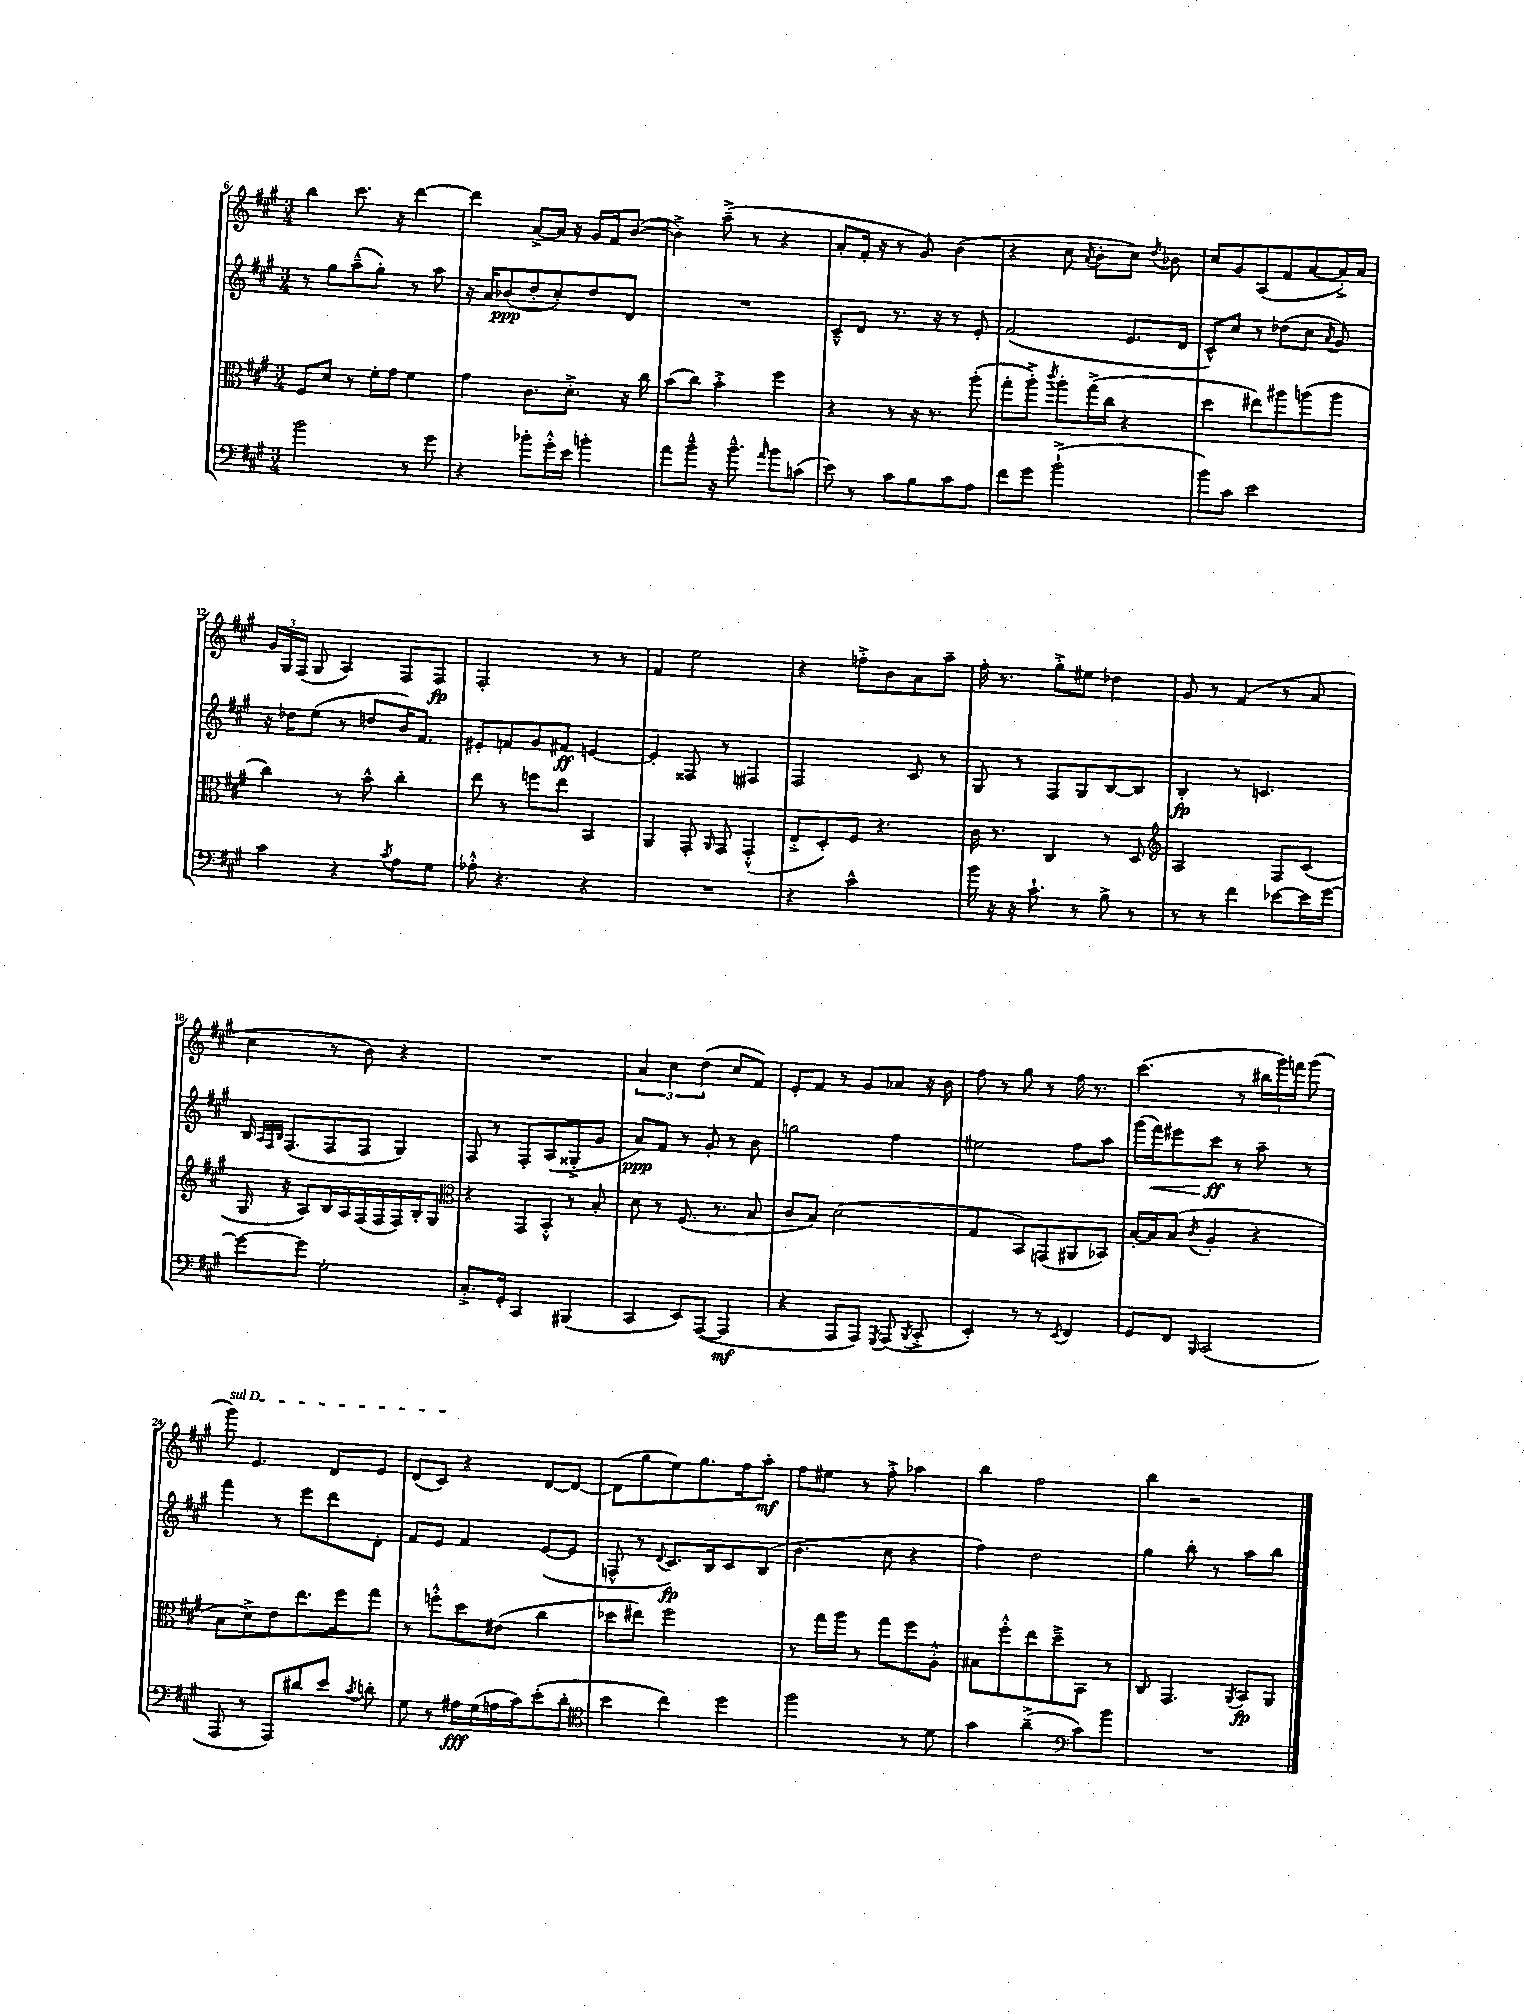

**kern	**dynam	**kern	**dynam	**kern	**dynam	**kern	**dynam
*part4	*part4	*part3	*part3	*part2	*part2	*part1	*part1
*staff4	*staff4	*staff3	*staff3	*staff2	*staff2	*staff1	*staff1
*clefF4	*	*clefC3	*	*clefG2	*	*clefG2	*
*k[f#c#g#]	*	*k[f#c#g#]	*	*k[f#c#g#]	*	*k[f#c#g#]	*
*M3/4	*	*M3/4	*	*M3/4	*	*M3/4	*
=6	=6	=6	=6	=6	=6	=6	=6
2b\	.	8F#/L	.	8r	.	4bb\	.
.	.	8d/J	.	8gg#\L	.	.	.
.	.	8r	.	(8aa~^^\	.	8.ccc#\	.
.	.	16f#'\LL	.	8gg#'\J)	.	.	.
.	.	16g#\JJ	.	.	.	16r	.
8r	.	4f#\	.	8r	.	[4ddd\	.
8g#\	.	.	.	8aa\	.	.	.
=7	=7	=7	=7	=7	=7	=7	=7
4r	.	4g#\	.	16r	.	4ddd\]	.
.	.	.	.	16a/KL	.	.	.
.	.	.	.	(8b-X/	ppp	.	.
8b-X'\L	.	8.c#\L	.	8dd'/	.	[8a^/L	.
16g#'^^\L	.	.	.	8cc#'/)	.	16a/Jk]	.
16e\JJ	.	8.d'^\J	.	.	.	16r	.
4bn'\	.	.	.	8dd/	.	16g#/LL	.
.	.	.	.	.	.	16f#/J	.
.	.	16r	.	8d/J	.	([8b/J	.
.	.	16cc#\	.	.	.	.	.
=8	=8	=8	=8	=8	=8	=8	=8
8a\L	.	(8b\L	.	2.r	.	4b^\])	.
8b~^^\J	.	8cc#\J)	.	.	.	.	.
16r	.	4b'^\	.	.	.	(8aa~^\	.
8.b~^^\	.	.	.	.	.	.	.
.	.	.	.	.	.	8r	.
16qqa/	.	.	.	.	.	.	.
8b\L	.	4ff#\	.	.	.	4r	.
(8cn\J	.	.	.	.	.	.	.
=9	=9	=9	=9	=9	=9	=9	=9
8e\)	.	4r	.	8c#~^^/L	.	8a'/L	.
8r	.	.	.	8d/J	.	16f#'/Jk	.
.	.	.	.	.	.	16r	.
8c#\L	.	8r	.	8.r	.	8r	.
8B\	.	16r	.	.	.	8g#/)	.
.	.	8.r	.	16r	.	.	.
8c#\	.	.	.	8r	.	(4b\	.
8A\J	.	(8aa'\	.	8e'/	.	.	.
=10	=10	=10	=10	=10	=10	=10	=10
8f#\L	.	8gg#'\L	.	(2f#/	.	4r	.
8g#\J	.	8aa'^\J)	.	.	.	.	.
.	.	8qccc#/	.	.	.	.	.
(2b`^\	.	8aa'\L	.	.	.	8cc#\	.
.	.	.	.	.	.	8qa/	.
.	.	(16gg#^\L	.	.	.	8b'\L	.
.	.	16cc#\JJ	.	.	.	.	.
.	.	4r	.	8.e/L	.	8cc#\J)	.
.	.	.	.	.	.	8qdd/	.
.	.	.	.	.	.	8b-X\	.
.	.	.	.	16d/Jk	.	.	.
=11	=11	=11	=11	=11	=11	=11	=11
8b\L)	.	4dd\	.	8c#^^/L)	.	8cc#/L	.
8c#\J	.	.	.	8cc#/J	.	8g#/	.
2e\	.	8ee#X\L)	.	8r	.	(8A/	.
.	.	8aa#X\	.	(8dd-X\L	.	8f#/	.
.	.	(8aan\	.	8cc#\J	.	[8a/	.
.	.	.	.	8qa/	.	.	.
.	.	8aa\J	.	8g#/)	.	16a'^/L])	.
.	.	.	.	.	.	16a/JJ	.
!!LO:LB:g=z
=12	=12	=12	=12	=12	=12	=12	=12
4c#\	.	4cc#\)	.	16r	.	24g#/LL	.
.	.	.	.	.	.	24G#/	.
.	.	.	.	16dd-X\KL	.	.	.
.	.	.	.	.	.	(24F#/JJ	.
.	.	.	.	(8ee\J	.	8G#/	.
4r	.	8r	.	8r	.	4A/)	.
.	.	8b^^\	.	8ddn/L	.	.	.
8qc#/	.	.	.	.	.	.	.
8A\L	.	4cc#'\	.	16b/K)	.	8F#/L	.
.	.	.	.	8.f#/J	.	.	.
8G#\J	.	.	.	.	.	8F#/J	fp
=13	=13	=13	=13	=13	=13	=13	=13
8A-X'^^\	.	8ee\	.	8e#X'/L	.	2F#'/	.
4.r	.	8r	.	8fn/	.	.	.
.	.	8ffn\L	.	8g#/	.	.	.
.	.	8ee\J	.	8f#X/J	ff	.	.
4r	.	4BB/	.	[4en/	.	8r	.
.	.	.	.	.	.	8r	.
=14	=14	=14	=14	=14	=14	=14	=14
2.r	.	4AA/	.	4e'/]	.	4f#/	.
.	.	8GG#'/	.	8F##X/	.	2ee\	.
.	.	16qqAA/	.	.	.	.	.
.	.	8GG#/	.	8r	.	.	.
.	.	(4GG#'^^/	.	4F#X/	.	.	.
=15	=15	=15	=15	=15	=15	=15	=15
4r	.	8E'^/L	.	2F#/	.	4r	.
.	.	8D'/)	.	.	.	.	.
2c#^^\	.	8F#/J	.	.	.	8ffn'^\L	.
.	.	4.r	.	.	.	8b\	.
.	.	.	.	8c#/	.	8a\	.
.	.	.	.	8r	.	8aa~\J	.
=16	=16	=16	=16	=16	=16	=16	=16
16b\	.	16c#\	.	8G#/	.	16ff#'\	.
16r	.	8.r	.	.	.	8.r	.
16r	.	.	.	8r	.	.	.
8.c#`\	.	.	.	.	.	.	.
.	.	4C#/	.	8F#/L	.	8gg#'^\L	.
8r	.	.	.	8G#/	.	8ee#X\J	.
8B^\	.	8r	.	[8B/	.	4dd-X\	.
8r	.	8D/	.	8B/J]	.	.	.
=17	=17	=17	=17	=17	=17	=17	=17
*	*	*clefG2	*	*	*	*	*
8r	.	2A/	.	4B'/	fp	8g#/	.
8r	.	.	.	.	.	8r	.
4f#\	.	.	.	8r	.	(4f#/	.
.	.	.	.	4.cn/	.	.	.
[8e-X\L	.	8F#/L	.	.	.	8r	.
16e-\L]	.	(8c#/J	.	.	.	8a/	.
[16g#\JJ	.	.	.	.	.	.	.
!!LO:LB:g=z
=18	=18	=18	=18	=18	=18	=18	=18
8g#\L_	.	16G#/	.	16B/	.	4cc#\	.
.	.	.	.	32qqA/LLL	.	.	.
.	.	.	.	32qqF#/	.	.	.
.	.	.	.	32qqB/JJJ	.	.	.
.	.	16r	.	(8.F#/L	.	.	.
8g#\J]	.	8A/L)	.	.	.	.	.
2G#'\	.	16B/L	.	8F#/	.	8r	.
.	.	16A/	.	.	.	.	.
.	.	(16F#/	.	8F#/J	.	8b\)	.
.	.	16F#/	.	.	.	.	.
.	.	16F#/)	.	4G#/)	.	4r	.
.	.	16B'/J	.	.	.	.	.
.	.	8G#/J	.	.	.	.	.
=19	=19	=19	=19	=19	=19	=19	=19
*	*	*clefC3	*	*	*	*	*
8.C#'^/L	.	4r	.	8F#/	.	2.r	.
.	.	.	.	8r	.	.	.
16GG#'/Jk	.	.	.	.	.	.	.
4CC#/	.	8GG#/L	.	8F#'/L	.	.	.
.	.	8BB'^^/J	.	(8A/	.	.	.
(4BBB#X/	.	8r	.	8G##X'^/	.	.	.
.	.	8B'/	.	8g#/J	.	.	.
=20	=20	=20	=20	=20	=20	=20	=20
4CC#/	.	8d\	.	8a/L)	ppp	6a/	.
.	.	8r	.	8f#/J	.	.	.
.	.	.	.	.	.	6cc#\	.
8EE/L)	.	(8.F#/	.	8r	.	.	.
.	.	.	.	.	.	(6dd\	.
([8AAA/J	.	.	.	8g#'/	.	.	.
.	.	8.r	.	.	.	.	.
4AAA/]	mf	.	.	8r	.	8cc#/L	.
.	.	8B/	.	8b\	.	8f#/J)	.
=21	=21	=21	=21	=21	=21	=21	=21
4r	.	8c#/L	.	2ggn\	.	8e'/L	.
.	.	8B/J)	.	.	.	8f#/J	.
8AAA/L	.	(2d\	.	.	.	8r	.
8AAA/J)	.	.	.	.	.	8g#/L	.
8qGGG#/	.	.	.	.	.	.	.
(8AAA/	.	.	.	4ff#\	.	8a-X/J	.
8qBBB/	.	.	.	.	.	.	.
8CC#'^/	.	.	.	.	.	16r	.
.	.	.	.	.	.	16b\	.
=22	=22	=22	=22	=22	=22	=22	=22
4EE'/)	.	4G#/	.	2ee#X\	.	8ff#\	.
.	.	.	.	.	.	8r	.
8r	.	8BB/L)	.	.	.	8gg#\	.
8r	.	(8GGn/	.	.	.	8r	.
8qEE/	.	.	.	.	.	.	.
4FF#/	.	8AA#X/	.	8ff#\L	.	16ff#\	.
.	.	.	.	.	.	8.r	.
.	.	8BB-X/J)	.	8aa\J	.	.	.
=23	=23	=23	=23	=23	=23	=23	=23
8GG#/L	.	[16B'/LL	.	(16ggg#\LL	.	(4.ccc#\	.
!	!	!	!	!	!LO:HP:b	!	!
.	.	16B/J]	.	16fff#\J)	<	.	.
8FF#/J	.	(8B/J	.	8eee#X\	.	.	.
16qqBBB/	.	8qc#/	.	.	.	.	.
(2CC#/	.	4A'/	.	8ccc#\J	ff	.	.
.	.	.	.	8r	[	8r	.
.	.	4r	.	8aa~\	.	24bb#X\LL	.
.	.	.	.	.	.	24ggg#\)	.
.	.	.	.	.	.	24fffn\JJ	.
.	.	.	.	8r	.	(8ggg#\	.
!!LO:LB:g=z
=24	=24	=24	=24	=24	=24	=24	=24
!	!	!	!	!	!	!LO:TX:a:i:t=sul D	!
8AAA/	.	8B\L	.	4fff#\	.	8ggg#\)	.
8r	.	8d^\)	.	.	.	4.e/	.
8AAA/L)	.	8e\	.	8r	.	.	.
8d#X/	.	8.ee\	.	8eee\L	.	.	.
8e/J	.	.	.	8ddd\	.	8d/L	.
.	.	16ff#\k	.	.	.	.	.
8qc#/	.	.	.	.	.	.	.
8dn'\	.	8gg#\J	.	8d'\J	.	8e/J	.
=25	=25	=25	=25	=25	=25	=25	=25
8G#\	.	8r	.	8f#/L	.	(8d/L	.
8r	.	8ffn'^^\L	.	8e/J	.	8c#/J)	.
16A#X\LL	fff	8dd\	.	4f#/	.	4r	.
(16G#\	.	.	.	.	.	.	.
16An\	.	(8e#X\J	.	.	.	.	.
16c#\J)	.	.	.	.	.	.	.
(8e'\	.	4cc#\	.	([8e/L	.	[8d/L	.
8d'\J	.	.	.	8e/J]	.	8d/J_	.
=26	=26	=26	=26	=26	=26	=26	=26
*clefC4	*	*	*	*	*	*	*
4b\	.	8dd-X\L	.	8Fn^^/	.	(8d\L]	.
.	.	8ee#X\J)	.	8r	.	8gg#\	.
.	.	.	.	8qqd/	.	.	.
4cc#\)	.	2ff#\	.	8.c#/L)	fp	8ee\)	.
.	.	.	.	.	.	8.gg#\	.
.	.	.	.	16B/k	.	.	.
4dd\	.	.	.	8c#/	.	.	.
.	.	.	.	.	.	16ff#\k	.
.	.	.	.	(8B/J	.	8aa'\J	mf
=27	=27	=27	=27	=27	=27	=27	=27
2ff#\	.	8r	.	4.b\	.	8ff#\L	.
.	.	16gg#\LL	.	.	.	8ee#X\J	.
.	.	16aa\JJ	.	.	.	.	.
.	.	8r	.	.	.	8r	.
.	.	8gg#\L	.	8cc#\	.	8ff#'^\	.
8r	.	8ff#\	.	4r	.	4aa-X\	.
8d\	.	8A'^^\J	.	.	.	.	.
=28	=28	=28	=28	=28	=28	=28	=28
4g#\	.	8B#X\L	.	4ff#\)	.	4bb\	.
.	.	8ff#'^^\	.	.	.	.	.
(4a~^\	.	8ee\	.	2dd\	.	2ff#\	.
.	.	8dd~^\	.	.	.	.	.
*clefF4	*	*	*	*	*	*	*
8c#\L)	.	8BB\J	.	.	.	.	.
8b\J	.	8r	.	.	.	.	.
=29	=29	=29	=29	=29	=29	=29	=29
2.r	.	8C#/	.	4gg#\	.	4bb\	.
.	.	4.GG#/	.	.	.	.	.
.	.	.	.	8bb'\	.	2r	.
.	.	.	.	8r	.	.	.
.	.	8qAA/	.	.	.	.	.
.	.	8BB/L	fp	8aa\L	.	.	.
.	.	8AA/J	.	8bb\J	.	.	.
==	==	==	==	==	==	==	==
*-	*-	*-	*-	*-	*-	*-	*-
